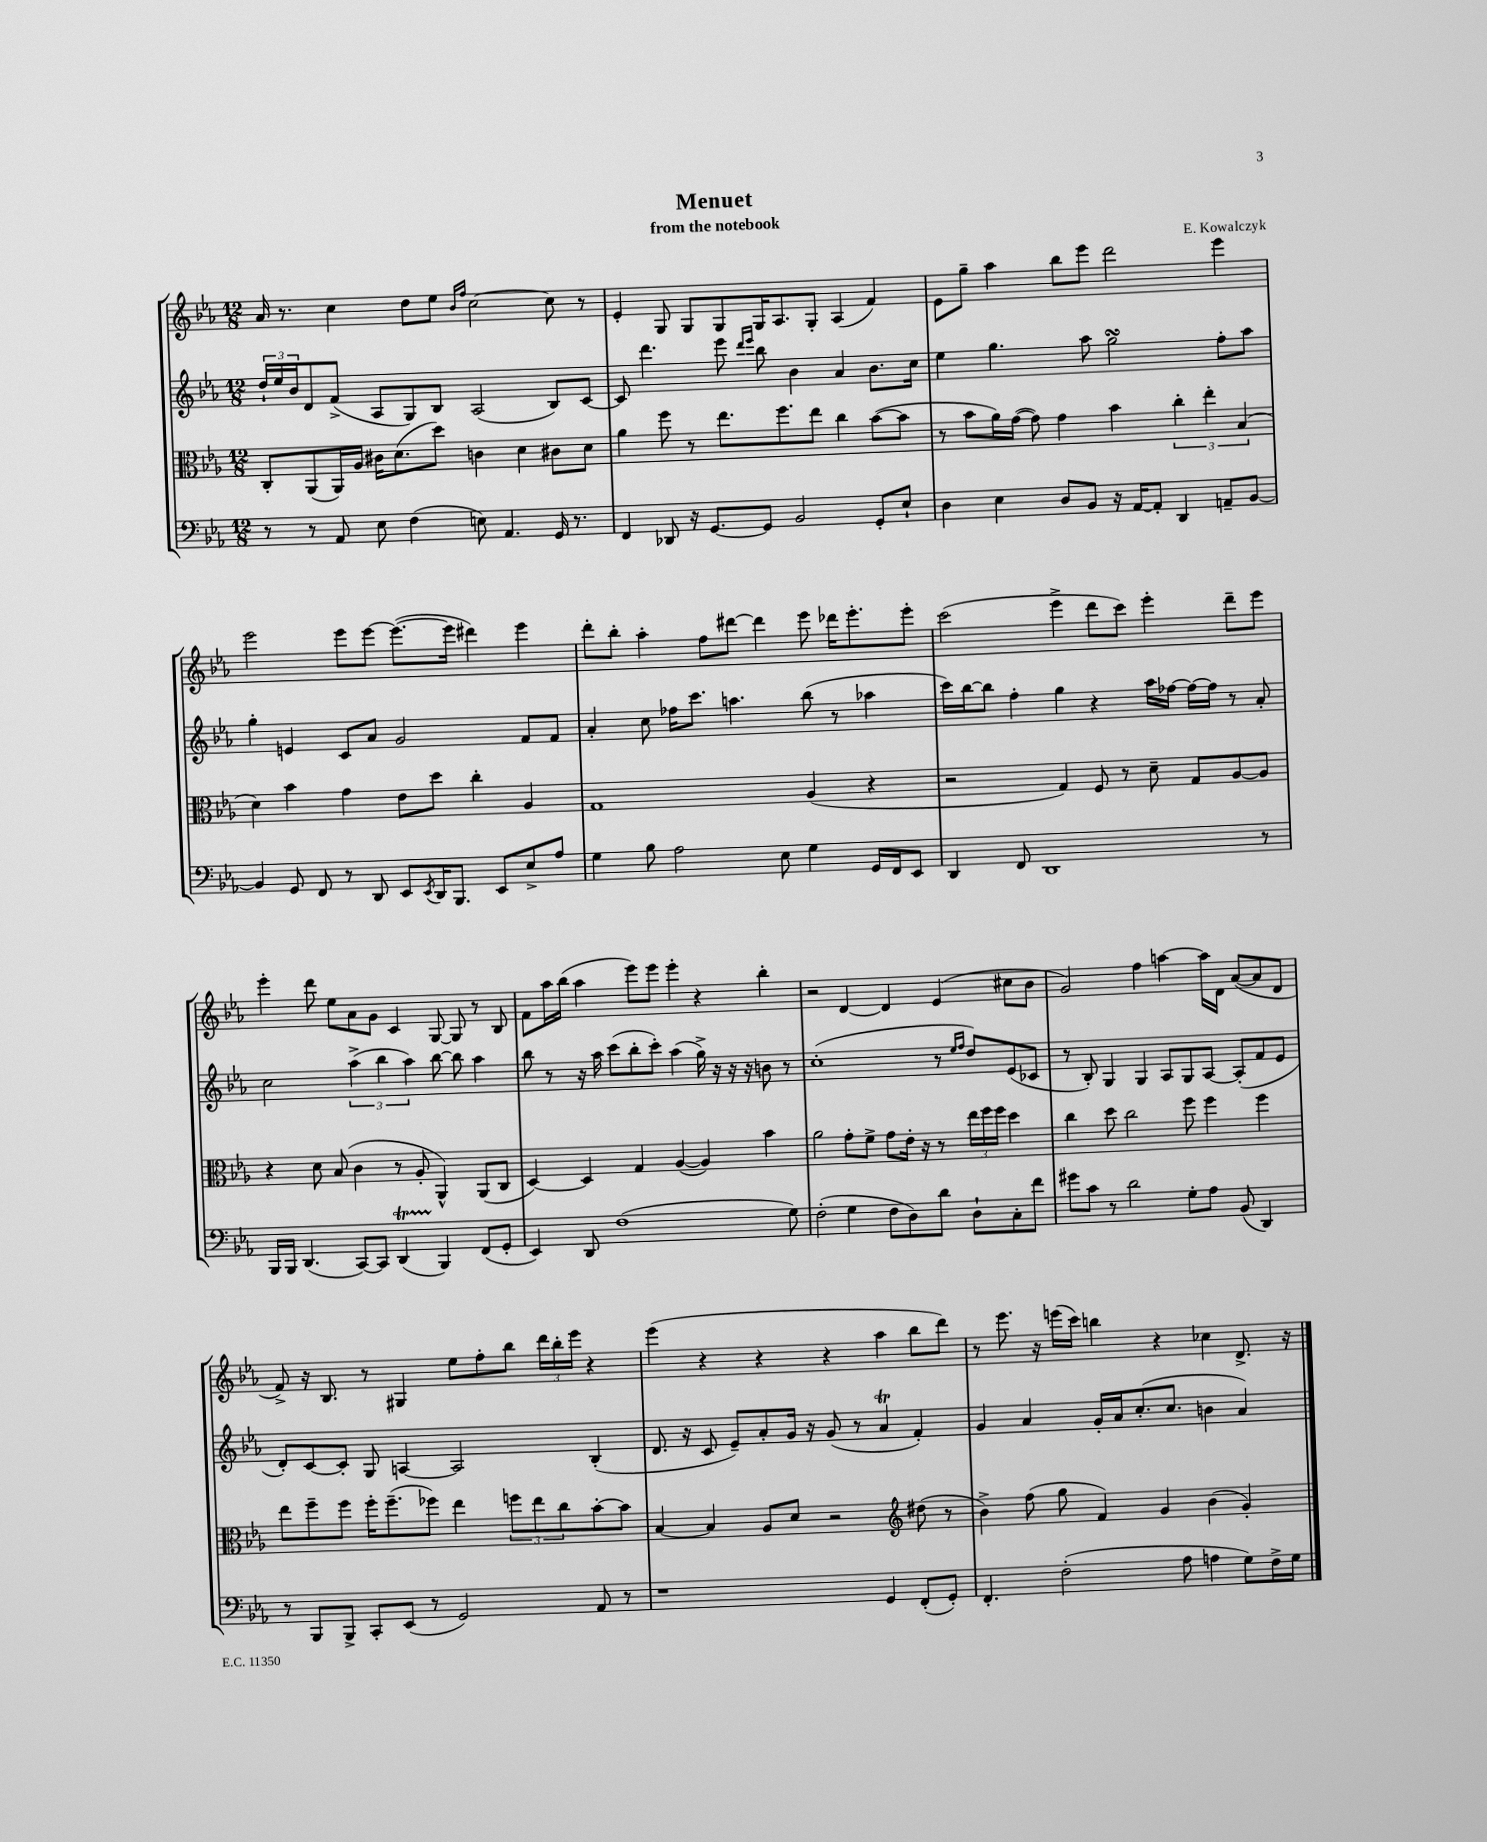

**kern	**kern	**kern	**kern
*staff4	*staff3	*staff2	*staff1
*clefF4	*clefC3	*clefG2	*clefG2
*k[b-e-a-]	*k[b-e-a-]	*k[b-e-a-]	*k[b-e-a-]
*M12/8	*M12/8	*M12/8	*M12/8
8r	8C'/L	24dd`/LL	16a-/
.	.	24ee-/	.
.	.	.	8.r
.	.	24b-/J	.
8r	(8AA-/	8d/	.
8AA-/	16AA-/L)	(8f^/J	4cc\
.	16A-/JJ	.	.
8E-\	16c#\LK	8A-/L	.
.	(8.d\	.	.
(4F\	.	8G/)	8dd\L
.	8dd\J)	8B-/J	8ee-\J
.	.	.	16qqb-/LL
.	.	.	16qqff/JJ
8E\)	4c\	(2A-/	[2cc\
4.AA-/	.	.	.
.	4d\	.	.
16GG/	8c#\L	8B-/L)	8cc\]
8.r	.	.	.
.	8d\J	[8c/J	8r
=	=	=	=
4FF/	4a-\	8c/]	4e-'/
.	.	4.ddd\	.
8DD-/	8ff\	.	8G/
16r	8r	.	8G/L
[8.GG/L	.	.	.
.	8.ee-\L	8eee-\	8G/
.	.	16qqddd/LL	.
.	.	16qqeee-/JJ	.
8GG/]J	.	8bb-\	16G/K
.	8.ff\	.	8.A-/
2BB-/	.	4b-\	.
.	8ee-\J	.	8G'/J
.	4cc\	4a-/	(4A-/
8GG'/L	([8b-\L	8.b-\L	4f/)
8E-`/J	8b-\]J	.	.
.	.	16cc\Jk	.
=	=	=	=
4D\	8r	4ee-\	8e-\L
.	8b-\L	.	8gg~\J
4E-\	16a-\L)	4.gg\	4aa-\
.	([16g\JJ	.	.
.	8g\])	.	.
8D/L	4g\	.	8bb-\L
8BB-/J	.	8aa-\	8eee-\J
16r	4b-\	2gg\	2ddd\
[16AA-/LK	.	.	.
8AA-'/]J	.	.	.
4DD/	6cc'\	.	.
.	6ee-'\	.	.
8AA~/L	.	8ff'\L	4eee-\
.	(6B-/	.	.
[8BB-/J	.	8aa-\J	.
=	=	=	=
4BB-/]	4d\)	4gg'\	2eee-\
8GG/	4b-\	4e/	.
8FF/	.	.	.
8r	4g\	8c/L	8eee-\L
8DD/	.	8a-/J	[8eee-\J
8EE-/L	8e-\L	2g/	(8.eee-\_L
8qEE-/	.	.	.
16DD/K	8dd\J	.	.
8.BBB-/J	.	.	16eee-\]Jk
.	4cc'\	.	4ddd#\)
8EE-/L	.	.	.
8E-^/	4A-/	8f/L	4eee-\
8A-/J	.	8f/J	.
=	=	=	=
4G\	1G	4a-'/	8ddd'\L
.	.	.	8bb-'\J
8B-\	.	8cc\	4aa-'\
2A-\	.	16ff-\LK	.
.	.	8.ccc\J	.
.	.	.	8ff\L
.	.	4.aa\	[8ddd#\J
.	.	.	4ddd#\]
8E-\	.	.	.
4G\	(4A-/	(8bb-\	8eee-\
.	.	8r	16ddd-\LK
.	.	.	8.eee-'\
16GG/LL	4r	4aa-\	.
16FF/J	.	.	.
8EE-/J	.	.	8eee-'\J
=	=	=	=
4DD/	2r	16ccc\LL)	(2ccc\
.	.	[16bb-\J	.
.	.	8bb-\]J	.
8FF/	.	4ff'\	.
1DD	.	.	.
.	4G/)	4gg\	4eee-^\
.	8F/	4r	8ddd\L
.	8r	.	8ccc\J)
.	8d~\	16aa-\LL	4eee-'\
.	.	[16ff-\JJ	.
.	8G/L	16ff-\_LL	.
.	.	16ff-\]JJ	.
.	[8A-/	8r	8ddd~\L
8r	8A-/]J	8a-'/	8eee-\J
=	=	=	=
16BBB-/LL	4r	2cc\	4eee-'\
16BBB-/JJ	.	.	.
(4.DD/	.	.	.
.	8d\	.	8ddd\
.	(8B-/	.	8ee-\L
[8CC/L)	4c\	(6aa-^\	8a-\
8CC/]J	.	.	8g\J
.	.	6bb-\	.
(4DD/	8r	.	4c/
.	.	6aa-\)	.
.	8A-'/	.	.
4BBB-/)	4AA-^^/)	[8bb-\	[8G/
.	.	8bb-\]	8G/]
(8FF/L	(8AA-/L	4aa-\	8r
8GG'/J	8C/J	.	8B-/
=	=	=	=
4EE-/)	[4D/)	8bb-\	8f\L
.	.	8r	16aa-\L
.	.	.	(16bb-\JJ
8DD/	4D/]	16r	4aa-\
.	.	16aa-\	.
(1F	.	(8ccc\L	.
.	4G/	8bb-'\	8eee-\L)
.	.	8ccc'\J)	8eee-\J
.	([4A-/	(4aa-\	4eee-'\
.	4A-/])	16gg^\)	4r
.	.	16r	.
.	.	16r	.
.	.	16r	.
.	4b-\	8b\	4bb-'\
8G\)	.	8r	.
=	=	=	=
(2F'\	2a-\	(1cc'	2r
4G\	8g'\L	.	[4d/
.	8f^\J	.	.
8F\L	8g\L	.	4d/]
8D\)	16e-'\Jk	.	.
.	16r	.	.
8d\J	8r	8r	(4e-/
.	.	16qqee-/LL	.
.	.	16qqff/JJ	.
8D`\L	24ee-\LL	8dd/L)	.
.	24ff\	.	.
.	24ff\JJ	.	.
8C'\	4dd\	(8e-/	8cc#\L
8f\J	.	8c-/J	8b-\J
=	=	=	=
8g#\L	4cc\	8r	2g/)
8c\J	.	8B-'/)	.
8r	8dd\	4G/	.
2d\	2cc\	.	.
.	.	4G/	4ff\
.	.	8A-/L	[4aa\
8G'\L	8ff\	8G/	.
8A-\J	4ff\	[8A-/J	16aa\]LL
.	.	.	16d\JJ
(8BB-/	.	(8A-'/]L	([8a-/L
4DD/)	4ff\	8f/	8a-/]
.	.	8e-/J	8d/J
=	=	=	=
8r	8ee-\L	8d'/L)	8f^/)
8BBB-/L	8ff~\	[8c/	16r
.	.	.	8.B-/
8BBB-^/J	8ff\J	8c'/]J	.
8CC'/L	16ff'\LK	8G/	8r
.	(8.ff~\	.	.
(8EE-/J	.	[4A/	4G#/
8r	8ff-\J)	.	.
2GG/)	4ee-\	2A/]	8ee-\L
.	.	.	8ff'\
.	12ff\L	.	8bb-\J
.	12ee-\	.	.
.	.	.	24ddd\LL
.	12cc\	.	24bb-'\
.	.	.	24eee-\JJ
8AA-/	[8b-'\	(4B-'/	4r
8r	8b-\]J	.	.
=	=	=	=
1r	[4B-/	8.d/	(4eee-\
.	.	16r	.
.	4B-/]	8c/	4r
.	.	8e-~/L)	.
.	8A-/L	8a-'/	4r
.	8d/J	16g/Jk	.
.	.	16r	.
.	2r	(8g/	4r
.	.	8r	.
4GG/	.	4a-/	4aa-\
*	*clefG2	*	*
(8FF'/L	(8dd#\	4f'/)	8bb-\L
8GG'/J)	8r	.	8ddd\J)
=	=	=	=
4.FF'/	4b-^\)	4g/	8r
.	.	.	8.eee-\
.	(8ff\	4a-/	.
.	.	.	16r
(2F'\	8gg\	.	(16eee\LL
.	.	.	16ccc\JJ)
.	4f/)	16g'/LL	4bb\
.	.	16a-/J	.
.	.	(8.cc'/	.
.	4g/	.	4r
.	.	8.cc/J	.
8A-\	.	.	.
4A\	(4b-\	4b\	4cc-\
8G\L)	4g'/)	4a-/)	8.d^/
16F^\L	.	.	.
16G\JJ	.	.	16r
==	==	==	==
*-	*-	*-	*-
